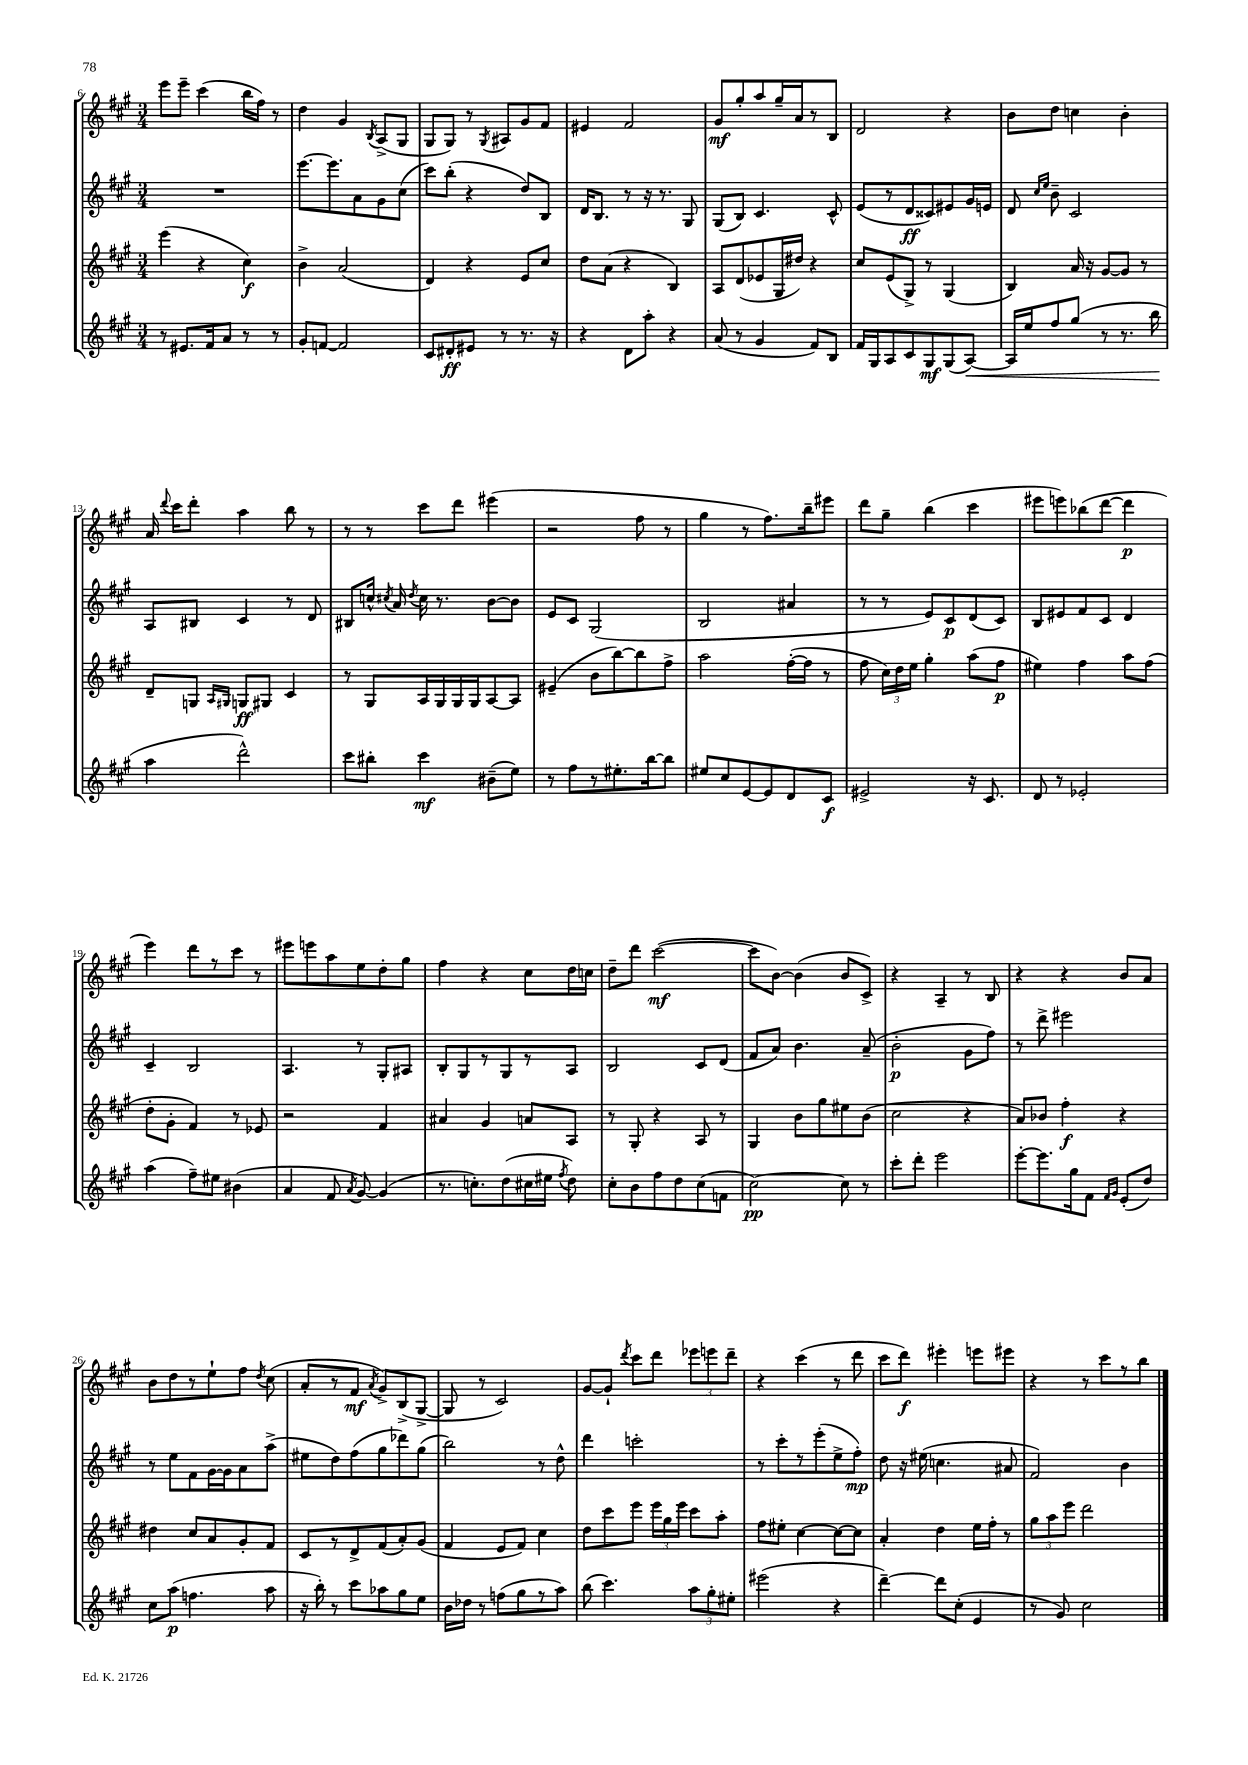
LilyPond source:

<<
\new StaffGroup <<
\new Staff = "s0" {
    \clef treble \key a \major \numericTimeSignature \time 3/4
    \autoBeamOff e'''8[ e'''8]-- cis'''4( b''16[ fis''16]) r8 |
    d''4 gis'4 \acciaccatura { b8 } a8[->( gis8] |
    gis8[ gis8]) r8 \acciaccatura { gis8 } ais8[ gis'8 fis'8] |
    eis'4 fis'2 |
    gis'8[\mf gis''8-. a''8 gis''16-- a'16 r8 b8] |
    d'2 r4 |
    b'8[ d''8] c''4 b'4-. |
    a'16 \appoggiatura { d'''8 } cis'''16[ d'''8]-. a''4 b''8 r8 |
    r8 r8 cis'''8[ d'''8] eis'''4( |
    r2 fis''8 r8 |
    gis''4 r8 fis''8.[) b''16-- eis'''8] |
    d'''8[ gis''8]-- b''4( cis'''4 |
    eis'''8[ e'''8) bes''8( d'''8]~ d'''4\p |
    e'''4) d'''8[ r8 cis'''8] r8 |
    eis'''8[ e'''8 a''8 e''8 d''8-. gis''8] |
    fis''4 r4 cis''8[ d''16 c''16] |
    d''8[-- d'''8] cis'''2~\mf( |
    cis'''8[ b'8]~) b'4( b'8[ cis'8]->) |
    r4 a4-- r8 b8 |
    r4 r4 b'8[ a'8] |
    b'8[ d''8 r8 e''8-! fis''8] \acciaccatura { d''8 } cis''8( |
    a'8[-. r8 fis'8]\mf \acciaccatura { a'8 } gis'8[->) b8->( gis8]~-> |
    gis8 r8 cis'2) |
    gis'8[~ gis'8]-! \acciaccatura { d'''8 } cis'''8[ d'''8] \tuplet 3/2 { ees'''8[ e'''8 d'''8]-- } |
    r4 cis'''4( r8 d'''8 |
    cis'''8[ d'''8]\f) eis'''4-. e'''8[ eis'''8] |
    r4 r8 cis'''8[ r8 b''8] \bar "|." |
}
\new Staff = "s1" {
    \clef treble \key a \major \numericTimeSignature \time 3/4
    \autoBeamOff R2. |
    e'''8.[~ e'''8. a'8 gis'8 cis''8]( |
    cis'''8[) b''8]-.( r4 d''8[) b8] |
    d'16[ b8.] r8 r16 r8. gis8 |
    gis8[( b8]) cis'4. cis'8-^ |
    e'8[( r8 d'8\ff cisis'8) eis'8 gis'16 e'16] |
    d'8 \grace { cis''16[ e''16] } b'8-- cis'2 |
    a8[ bis8] cis'4 r8 d'8 |
    bis8[ c''16]-^ \acciaccatura { cis''8 } a'16 \acciaccatura { d''8 } cis''16 r8. b'8[~ b'8] |
    e'8[ cis'8] gis2( |
    b2 ais'4 |
    r8 r8 e'8[) cis'8\p d'8( cis'8]) |
    b8[ eis'8 fis'8 cis'8] d'4 |
    cis'4-- b2 |
    a4. r8 gis8[-. ais8] |
    b8[-. gis8 r8 gis8 r8 a8] |
    b2 cis'8[ d'8]( |
    fis'8[ a'8]) b'4. a'8--( |
    b'2-.\p gis'8[ fis''8]) |
    r8 d'''8-> eis'''2 |
    r8 e''8[ fis'8 gis'16~ gis'16 a'8 a''8]->( |
    eis''8[ d''8) fis''8( gis''8 des'''8) gis''8]( |
    b''2) r8 d''8-^ |
    d'''4 c'''2-. |
    r8 cis'''8[-. r8 e'''8-.( e''8-> fis''8]-.\mp) |
    d''8 r16 eis''16( c''4. ais'8 |
    fis'2) b'4 \bar "|." |
}
\new Staff = "s2" {
    \clef treble \key a \major \numericTimeSignature \time 3/4
    \autoBeamOff e'''4( r4 cis''4\f) |
    b'4-> a'2( |
    d'4) r4 e'8[ cis''8] |
    d''8[ a'8]( r4 b4) |
    a8[ d'8( ees'8 gis16 dis''16]) r4 |
    cis''8[ e'8( gis8]->) r8 gis4( |
    b4) a'16 r16 gis'8[~ gis'8] r8 |
    d'8[-- g8] \grace { a16[ gis16] } g8[\ff gis8] cis'4 |
    r8 gis8[ a16 gis16 gis16 gis16 a8~ a8] |
    eis'4--( b'8[ b''8~) b''8 fis''8]-> |
    a''2 fis''16[~-.( fis''16] r8 |
    fis''8 \tuplet 3/2 { cis''16[) d''16 e''16] } gis''4-. a''8[( fis''8]\p |
    eis''4) fis''4 a''8[ fis''8]( |
    d''8[-. gis'8]-. fis'4) r8 ees'8 |
    r2 fis'4 |
    ais'4 gis'4 a'8[ a8] |
    r8 gis8-. r4 a8 r8 |
    gis4 b'8[ gis''8 eis''8 b'8]( |
    cis''2 r4 |
    a'8[) bes'8] fis''4-.\f r4 |
    dis''4 cis''8[ a'8 gis'8-. fis'8] |
    cis'8[ r8 d'8-> fis'8( a'8-.) gis'8]( |
    fis'4 e'8[ fis'8]) cis''4 |
    d''8[ cis'''8 e'''8] \tuplet 3/2 { e'''16[ gis''16 e'''16] } cis'''8[ a''8]-. |
    fis''8[ eis''8]-. cis''4~ cis''8[~ cis''8] |
    a'4-. d''4 e''16[ fis''16]-. r8 |
    \tuplet 3/2 { gis''8[ a''8 e'''8] } d'''2 \bar "|." |
}
\new Staff = "s3" {
    \clef treble \key a \major \numericTimeSignature \time 3/4
    \autoBeamOff r8 eis'8.[ fis'16 a'8] r8 r8 |
    gis'8[-. f'8]~ f'2 |
    cis'8[ dis'8-.\ff eis'8] r8 r8. r16 |
    r4 d'8[ a''8]-. r4 |
    a'8( r8 gis'4 fis'8[) b8] |
    fis'16[ gis16 a8 cis'8 gis8\mf gis8( a8]~\<) |
    a16[ e''16 fis''8 gis''8]( r8 r8. b''16\! |
    a''4 d'''2-^) |
    cis'''8[ bis''8]-. cis'''4\mf bis'8[--( e''8]) |
    r8 fis''8[ r8 eis''8.-. b''16~ b''8] |
    eis''8[ cis''8 e'8~ e'8 d'8 cis'8]\f |
    eis'2-> r16 cis'8. |
    d'8 r8 ees'2-. |
    a''4( fis''8[--) eis''8] bis'4( |
    a'4 fis'8 \acciaccatura { a'8 } gis'8~) gis'4( |
    r8. c''8.[-.) d''8( cis''16 eis''16] \acciaccatura { fis''8 } d''8) |
    cis''8[-. b'8 fis''8 d''8 cis''8( f'8] |
    cis''2~\pp) cis''8 r8 |
    cis'''8[-. d'''8]-. e'''2 |
    e'''8[~-. e'''8. gis''16 fis'8] \grace { fis'16[ gis'16] } e'8[-.( d''8]) |
    cis''8[ a''8]\p( f''4. a''8 |
    r16 b''16-.) r8 cis'''8[ aes''8 gis''8 e''8] |
    b'16[ des''16] r8 f''8[( gis''8 r8 a''8]) |
    b''8( cis'''4.) \tuplet 3/2 { a''8[ gis''8-. eis''8]-. } |
    eis'''2( r4 |
    d'''4~--) d'''8[ cis''8]-.( e'4 |
    r8 gis'8) cis''2 \bar "|." |
}
>>
>>
\layout { \context { \Score currentBarNumber = #6 } }
